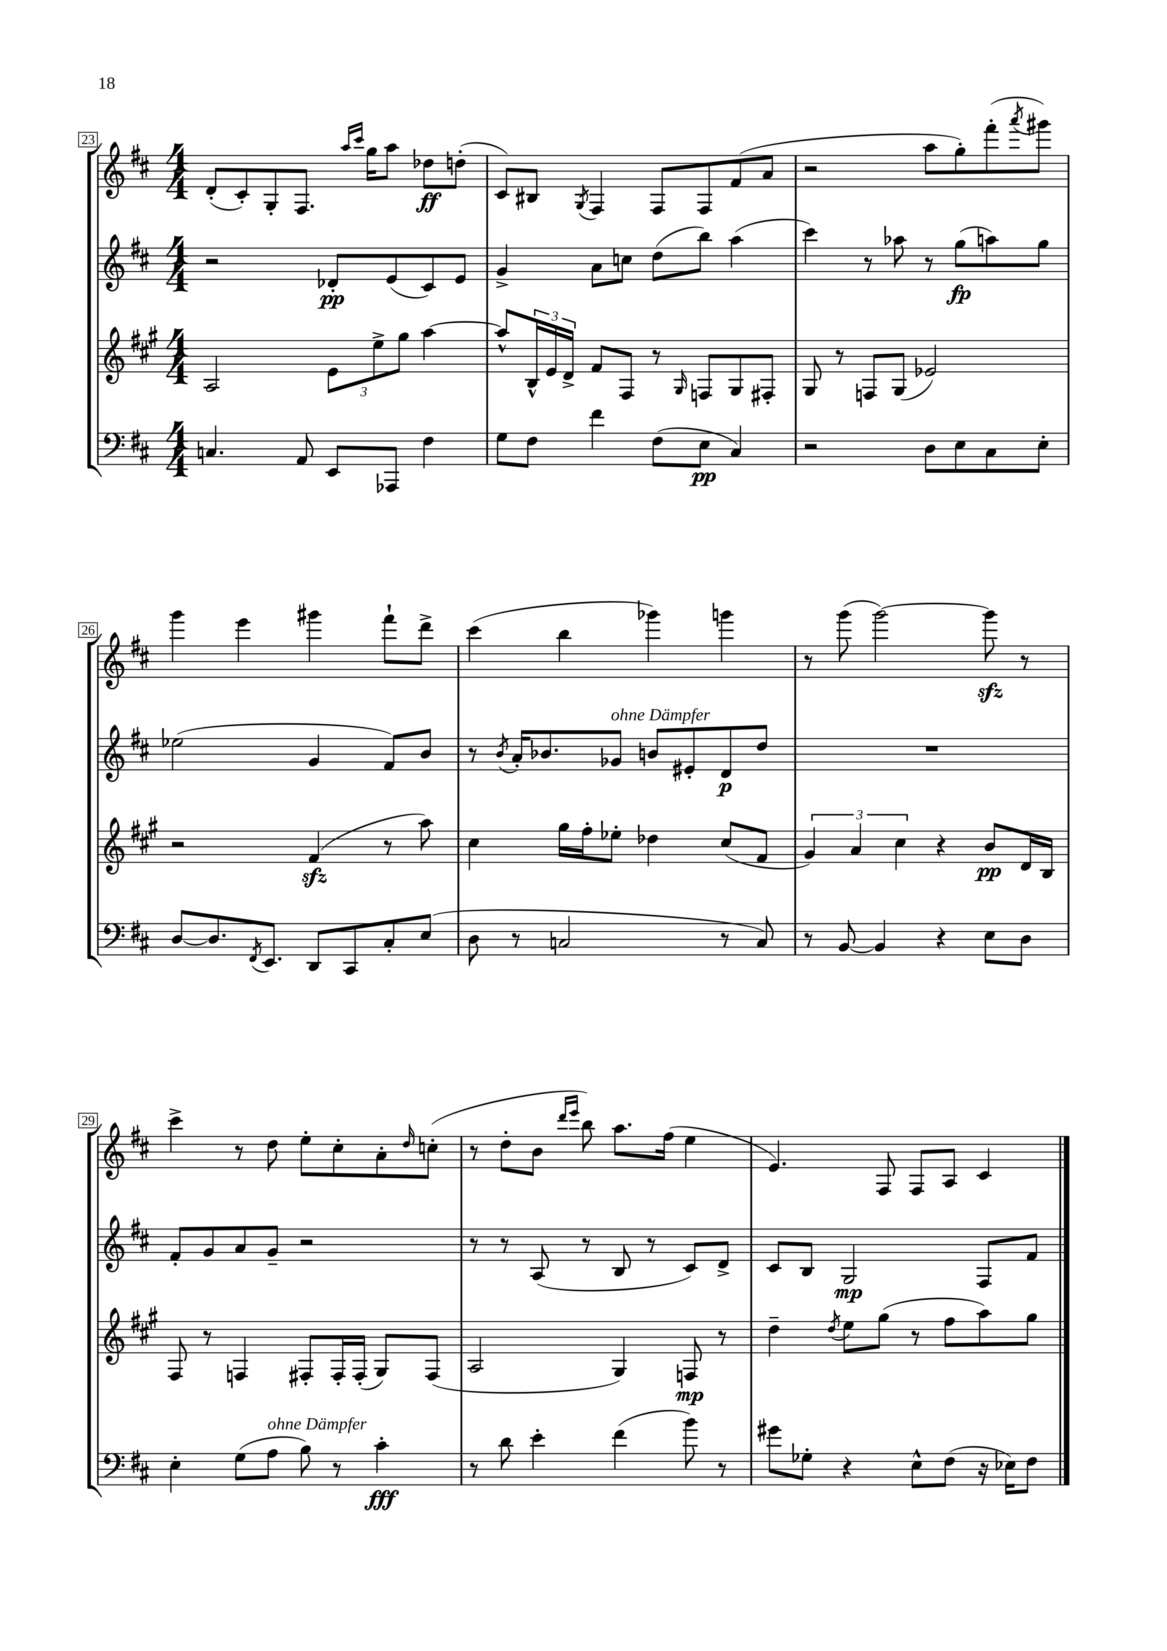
<<
\new StaffGroup <<
\new Staff = "s0" {
    \clef treble \key d \major \numericTimeSignature \time 4/4
    d'8-.( cis'8-.) g8-. fis8. \grace { a''16 cis'''16 } g''16 a''8 des''8\ff d''8-.( |
    cis'8) bis8 \acciaccatura { g8 } fis4 fis8 fis8 fis'8( a'8 |
    r2 a''8 g''8-.) fis'''8-.( \acciaccatura { a'''8 } gis'''8) |
    g'''4 e'''4 gis'''4 fis'''8-! d'''8-> |
    cis'''4( b''4 ges'''4) g'''4 |
    r8 g'''8( g'''2~) g'''8\sfz r8 |
    cis'''4-> r8 d''8 e''8-. cis''8-. a'8-. \grace { d''16 } c''8-.( |
    r8 d''8-. b'8 \grace { d'''16 e'''16 } b''8) a''8. fis''16( e''4 |
    e'4.) fis8 fis8 a8 cis'4 \bar "|." |
}
\new Staff = "s1" {
    \clef treble \key d \major \numericTimeSignature \time 4/4
    r2 des'8-.\pp e'8( cis'8) e'8 |
    g'4-> a'8 c''8 d''8( b''8) a''4( |
    cis'''4) r8 aes''8 r8 g''8\fp( a''8) g''8 |
    ees''2( g'4 fis'8) b'8 |
    r8 \acciaccatura { b'8 } a'16-. bes'8. ges'8^\markup { \italic "ohne Dämpfer" } b'8 eis'8-. d'8\p d''8 |
    R1 |
    fis'8-. g'8 a'8 g'8-- r2 |
    r8 r8 a8( r8 b8 r8 cis'8) d'8-> |
    cis'8 b8 g2\mp fis8 fis'8 \bar "|." |
}
\new Staff = "s2" {
    \clef treble \key a \major \numericTimeSignature \time 4/4
    a2 \tuplet 3/2 { e'8 e''8-> gis''8 } a''4~ |
    a''8-^ \tuplet 3/2 { b16-^ e'16 d'16-> } fis'8 fis8 r8 \grace { gis16 } f8 gis8 fis8-. |
    gis8 r8 f8 gis8( ees'2) |
    r2 fis'4\sfz( r8 a''8) |
    cis''4 gis''16 fis''16-. ees''8-. des''4 cis''8( fis'8 |
    \tuplet 3/2 { gis'4) a'4 cis''4 } r4 b'8\pp d'16 b16 |
    fis8 r8 f4 fis8-. fis16-. fis16-.( gis8) fis8( |
    a2 gis4) f8\mp r8 |
    d''4-- \acciaccatura { d''8 } e''8 gis''8( r8 fis''8 a''8) gis''8 \bar "|." |
}
\new Staff = "s3" {
    \clef bass \key d \major \numericTimeSignature \time 4/4
    c4. a,8 e,8 aes,,8 fis4 |
    g8 fis8 fis'4 fis8( e8\pp cis4) |
    r2 d8 e8 cis8 e8-. |
    d8~ d8. \acciaccatura { fis,8 } e,8. d,8 cis,8 cis8-. e8( |
    d8 r8 c2 r8 c8) |
    r8 b,8~ b,4 r4 e8 d8 |
    e4-. g8( a8^\markup { \italic "ohne Dämpfer" } b8) r8 cis'4-.\fff |
    r8 d'8 e'4-. fis'4( b'8) r8 |
    gis'8 ges8-. r4 e8-^ fis8( r16 ees16) fis8 \bar "|." |
}
>>
>>
\layout { \context { \Score currentBarNumber = #23 \override BarNumber.stencil = #(make-stencil-boxer 0.1 0.3 ly:text-interface::print) } }
